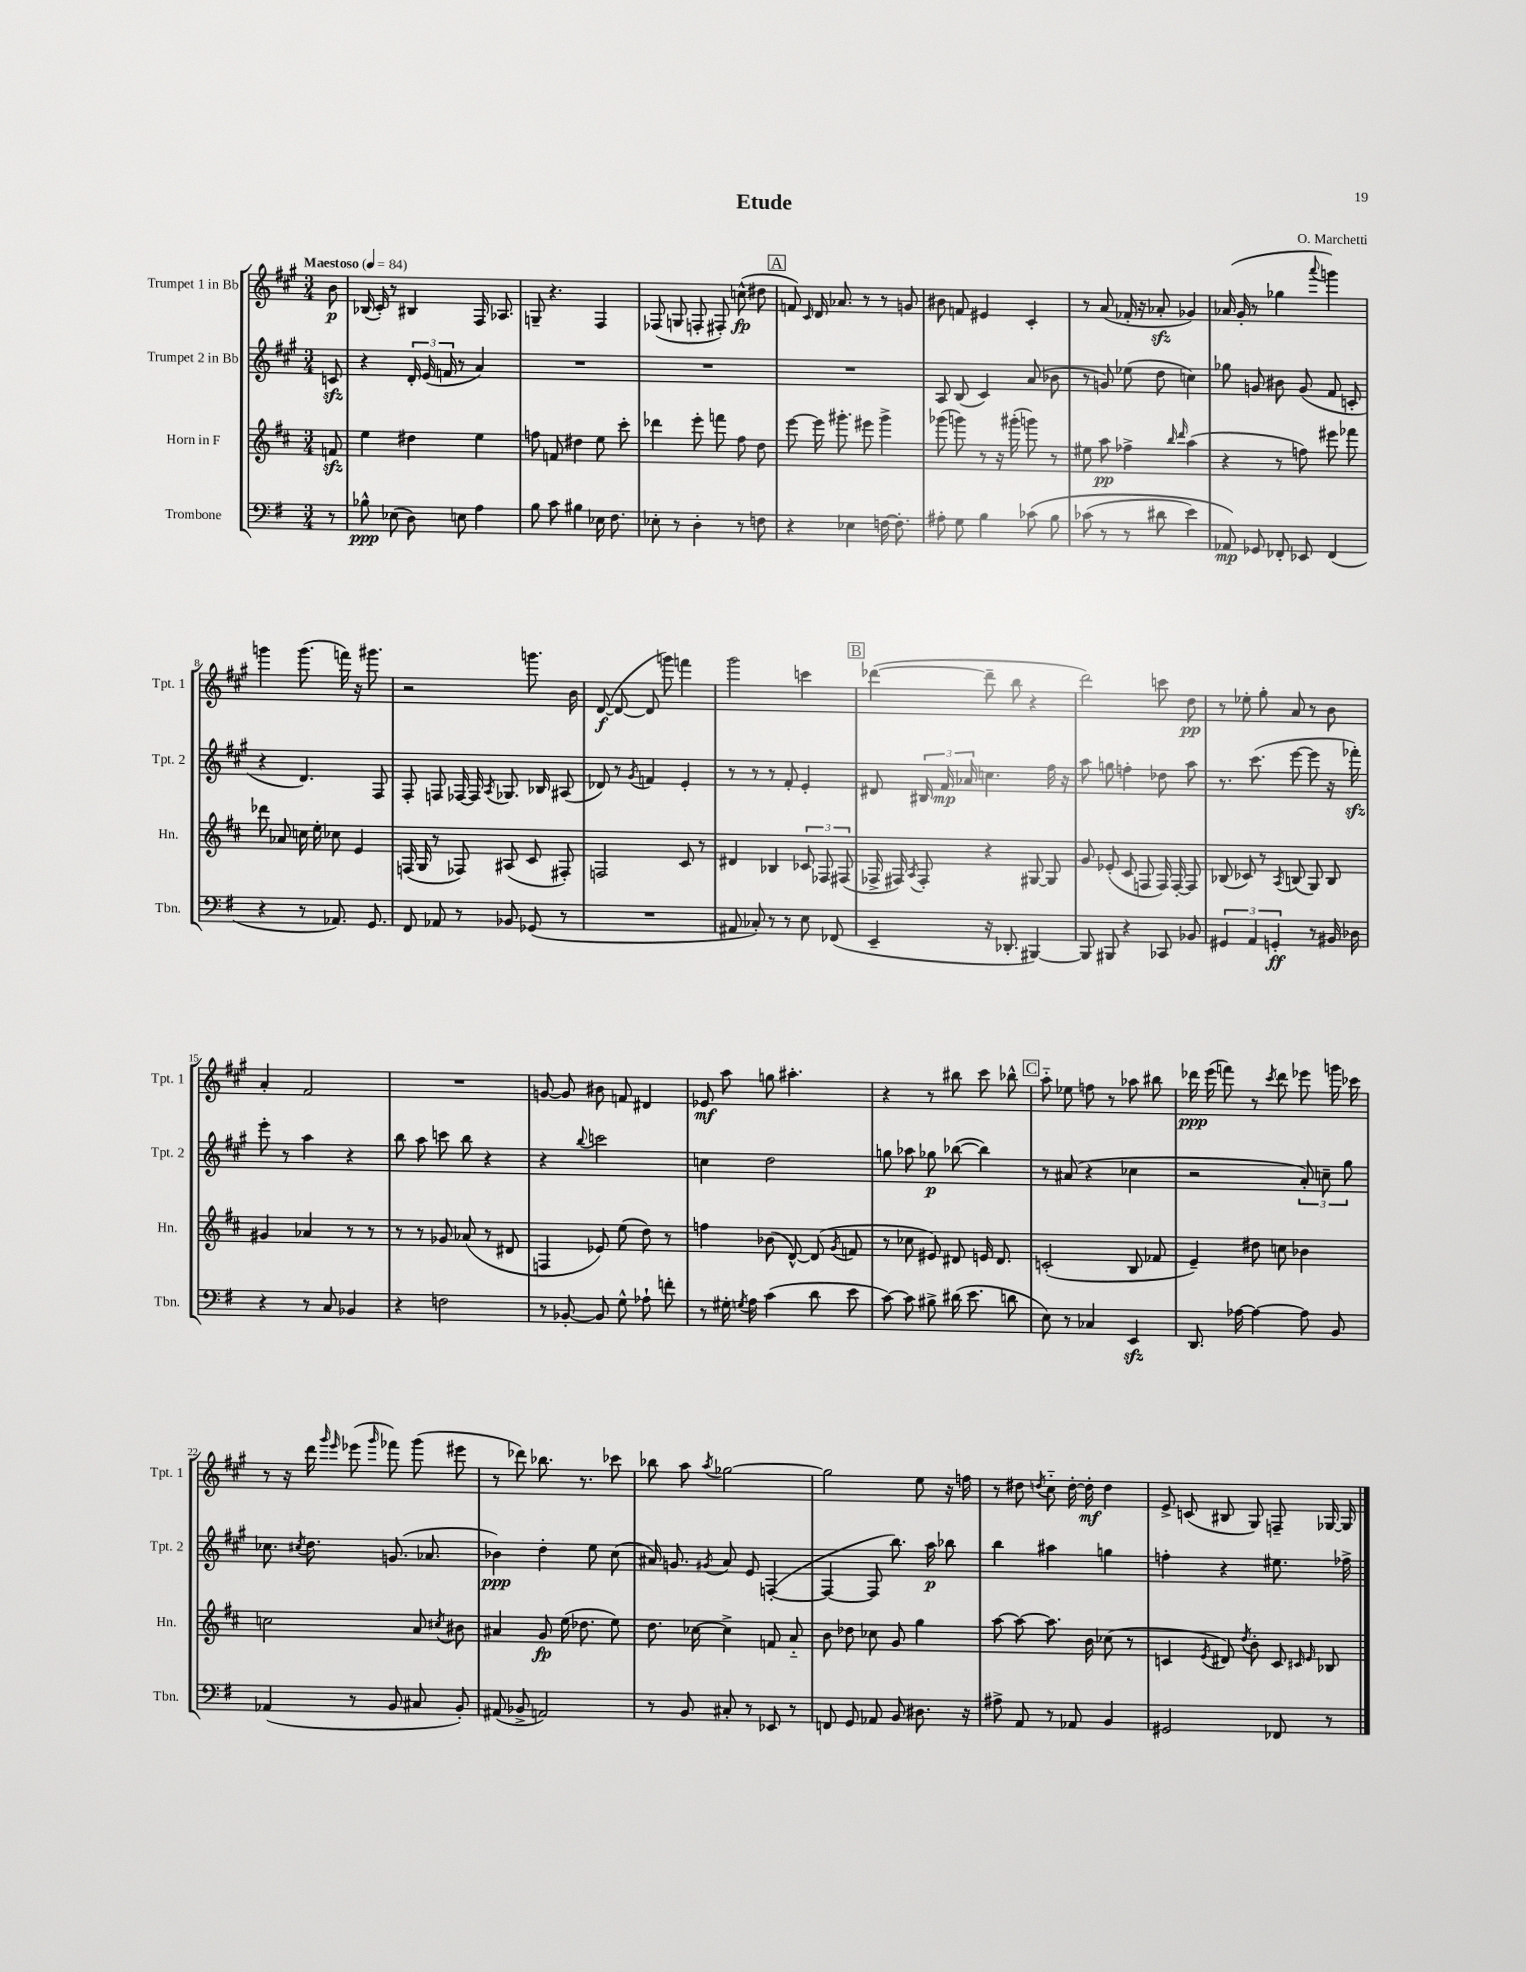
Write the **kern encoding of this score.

**kern	**kern	**kern	**kern
*staff4	*staff3	*staff2	*staff1
*clefF4	*clefG2	*clefG2	*clefG2
*k[f#]	*k[f#c#]	*k[f#c#g#]	*k[f#c#g#]
*M3/4	*M3/4	*M3/4	*M3/4
*MM84	*MM84	*MM84	*MM84
8r	8f	8c	8b
=	=	=	=
8B-^^	4ee	4r	(16B-
.	.	.	16c#')
(8E-	.	.	8r
8D)	4dd#	24d'	4B#
.	.	(24e	.
.	.	24f	.
8E	.	8r	.
4A	4ee	4a)	16F#
.	.	.	8.A-
=	=	=	=
8B	8ff	2.r	8G~
8c	8f	.	4.r
4B#	4dd#	.	.
16E-	8ee	.	4F#
8.F#	.	.	.
.	8ccc#'	.	.
=	=	=	=
8E-'	4ddd-	2.r	(8F-
8r	.	.	8G
4D'	8eee'	.	8F'
.	8fff	.	8F#')
8r	8ff#	.	(8cc^^
8F	8dd	.	8dd#
=	=	=	=
4r	[8eee	2.r	8f)
.	.	.	16qqc#
.	16eee]	.	16d
.	8.ggg#'	.	8.a-
4E-	.	.	.
.	8eee#	.	8r
[16F	4ggg#^	.	8r
8.F']	.	.	.
.	.	.	8g
=	=	=	=
8A#'	(8ggg-	8A	8b#
8G	8ggg)	(8B	8f
4B	8r	4c#)	4e#
.	16r	.	.
.	(16ggg#'	.	.
&(8c-	8ggg)	(8a	4c#'
8B	8r	8b-	.
=	=	=	=
(8c-	8ee#	8r	8r
8r	8aa	8g)	(8a
8r	4ff-^	(8ee-	16f-'
.	.	.	16r
8d#	.	8dd	8a-'
.	16qqbb	.	.
.	16qqddd	.	.
4e)	(4aa	4cc)	4g-)
=	=	=	=
8AA-&)	4r	8gg-	(16a-
.	.	.	16g#'
8GG-	.	8g	8r
8FF-'	8r	8b#	4gg-
8EE-	8ff)	(8g	.
.	.	.	8qqaaa
(4FF-	8eee#	8f#	4ggg)
.	8fff-	8c'	.
=	=	=	=
4r	8ddd-	4r	4ggg
.	8a-	.	.
8r	16cc	4.d)	(8.ggg
.	16ee'	.	.
8.AA-)	8cc-	.	.
.	.	.	16fff)
.	4e	.	16r
8.GG	.	.	8.ggg#
.	.	8F#	.
=	=	=	=
8FF#	(16F	8F#'	2r
.	16G	.	.
8AA-	8r	8F	.
8r	8F-)	[16F-	.
.	.	16F-]	.
.	.	8qA	.
8BB-	(8A#	8.G-	.
(8GG-	8c#	.	8.ggg
.	.	16B-	.
8r	8F#')	(8A#	.
.	.	.	16b
=	=	=	=
2.r	2F	8d-)	([8d
.	.	8r	8d_
.	.	8qg#	.
.	.	4f	8d]
.	.	.	8ggg)
.	8c#	4e'	4fff
.	8r	.	.
=	=	=	=
8AA#	4d#	8r	2ggg#
8C-')	.	8r	.
8r	4B-	8r	.
8r	.	8f#'	.
8E	12c-	4e'	4ccc
.	12F-	.	.
(8FF-	.	.	.
.	(12F#	.	.
=	=	=	=
4EE~	16F-^	8d#	([4ddd-
.	16F#)	.	.
.	8qA	.	.
.	8F#'	24B#	.
.	.	24f#	.
.	.	24a-	.
16r	4r	4.cc	8ddd-~]
8.DD-'	.	.	.
.	.	.	8bb
[4BBB#)	[8G#	.	4r
.	8G#]	16ff#	.
.	.	16r	.
=	=	=	=
8BBB#]	8g	8aa	2ddd)
8BBB#	(8e-'	8gg	.
4r	8c#	4ff'	.
.	8F	.	.
8CC-	16F)	8dd-	8ccc
.	[16F'	.	.
8BB-	8F]	8aa	8dd
=	=	=	=
6GG#	(8B-	8.r	8r
.	8c-)	.	8ee-'
6AA	.	.	.
.	.	(8.ccc#	.
.	8r	.	8gg#'
6GG'	.	.	.
.	8qA	.	.
.	(8B	[8eee	8a
8r	8G)	8eee]	8r
16BB#	8B	16r	8b
16D-	.	16fff-')	.
=	=	=	=
4r	4g#	8eee'	4a'
.	.	8r	.
8r	4a-	4aa	2f#
8C	.	.	.
4BB-	8r	4r	.
.	8r	.	.
=	=	=	=
4r	8r	8bb	2.r
.	8r	8aa	.
2F	8g-	8ccc	.
.	(8a-	8bb	.
.	8r	4r	.
.	8d#	.	.
=	=	=	=
8r	4F	4r	[8g
[8BB-'	.	.	8g]
.	.	8qqbb	.
8BB-]	8e-)	2ccc	8b#
8G^^	(8ee	.	8f
8A-`	8dd)	.	4d#
8f'	8r	.	.
=	=	=	=
8r	4ff	4cc	8e-
16G#'	.	.	8aa
8qG	.	.	.
16A	.	.	.
(4c	(8b-	2dd	8gg
.	[8d^^)	.	4.aa#'
8d	(8d]	.	.
.	8qg	.	.
8e	8f	.	.
=	=	=	=
[8c)	8r	8gg	4r
8c]	8cc-	8aa-	.
8B#^	8e#)	8gg-	8r
(16d#	8d#	([8bb-	8bb#
8.e	.	.	.
.	16e	4bb-])	8ccc#
.	8.d#	.	.
8d	.	.	8bb-^^
=	=	=	=
8E)	(2c'	8r	8aa'~
8r	.	(8a#	8ee-
4C-	.	4r	8ff
.	.	.	8r
4EE	8B	4cc-	8aa-
.	8f-	.	8bb#
=	=	=	=
8.DD	4e~)	2r	16ddd-
.	.	.	(16eee
.	.	.	8fff)
[16A-	.	.	.
4A-_	8dd#	.	8r
.	.	.	8qccc#
.	8cc	.	8ddd-
8A-]	4b-	12a')	8eee-
.	.	12cc~	.
8BB	.	.	16ggg
.	.	12gg#	.
.	.	.	16ccc-
=	=	=	=
(4AA-	2cc	8.cc-	8r
.	.	.	16r
.	.	8qcc#	.
.	.	8.dd	16ddd
.	.	.	16qqggg#
.	.	.	16qqeee
8r	.	.	(8eee-
.	.	.	16qqggg#
8BB	.	(8.g	8fff-)
8C#	8a	.	(8ggg#
.	.	8.a-	.
.	8qcc#	.	.
8BB')	8b#	.	8eee#
=	=	=	=
(8AA#	4a#	4b-)	8r
8BB-^	.	.	8ddd-)
2AA)	8g	4dd'	8.bb-
.	(16ee	.	.
.	8.dd-	.	8.r
.	.	8ee	.
.	8ee)	(8cc#	8ccc-
=	=	=	=
8r	8.dd	16a#)	8bb-
.	.	8.g	.
8BB	.	.	8aa
.	[16cc-	.	.
.	.	8qg#	8qaa
8C#'	4cc-^]	8a#	[2gg-
8r	.	8e	.
8EE-	8f	([4F'	.
8r	8a'~	.	.
=	=	=	=
8FF	8b	4F_	2gg-]
8GG	8dd-	.	.
8AA-	8cc-	8F]	.
8BB	8g	8.bb)	.
8.D#	4gg	.	8ee
.	.	16aa	.
.	.	8bb-	16r
16r	.	.	16ff
=	=	=	=
8A#^	[8aa	4bb	8r
8AA	8aa_	.	8dd#
.	.	.	8qdd
8r	8.aa]	4aa#	8cc#'~
8AA-	.	.	[16dd'
.	16b	.	16dd']
4BB	(8cc-	4gg	4dd
.	8r	.	.
=	=	=	=
2GG#	4c	4ff'	8e^
.	.	.	(8c
.	8qe	.	.
.	8d#)	4r	8B#
.	8qdd	.	.
.	8b'	.	8G#)
8FF-	8c	8.ee#	8F~
.	16qqc#	.	.
.	16qqe	.	.
8r	8B-	.	[16G-
.	.	16ff-^	16G-]
==	==	==	==
*-	*-	*-	*-
